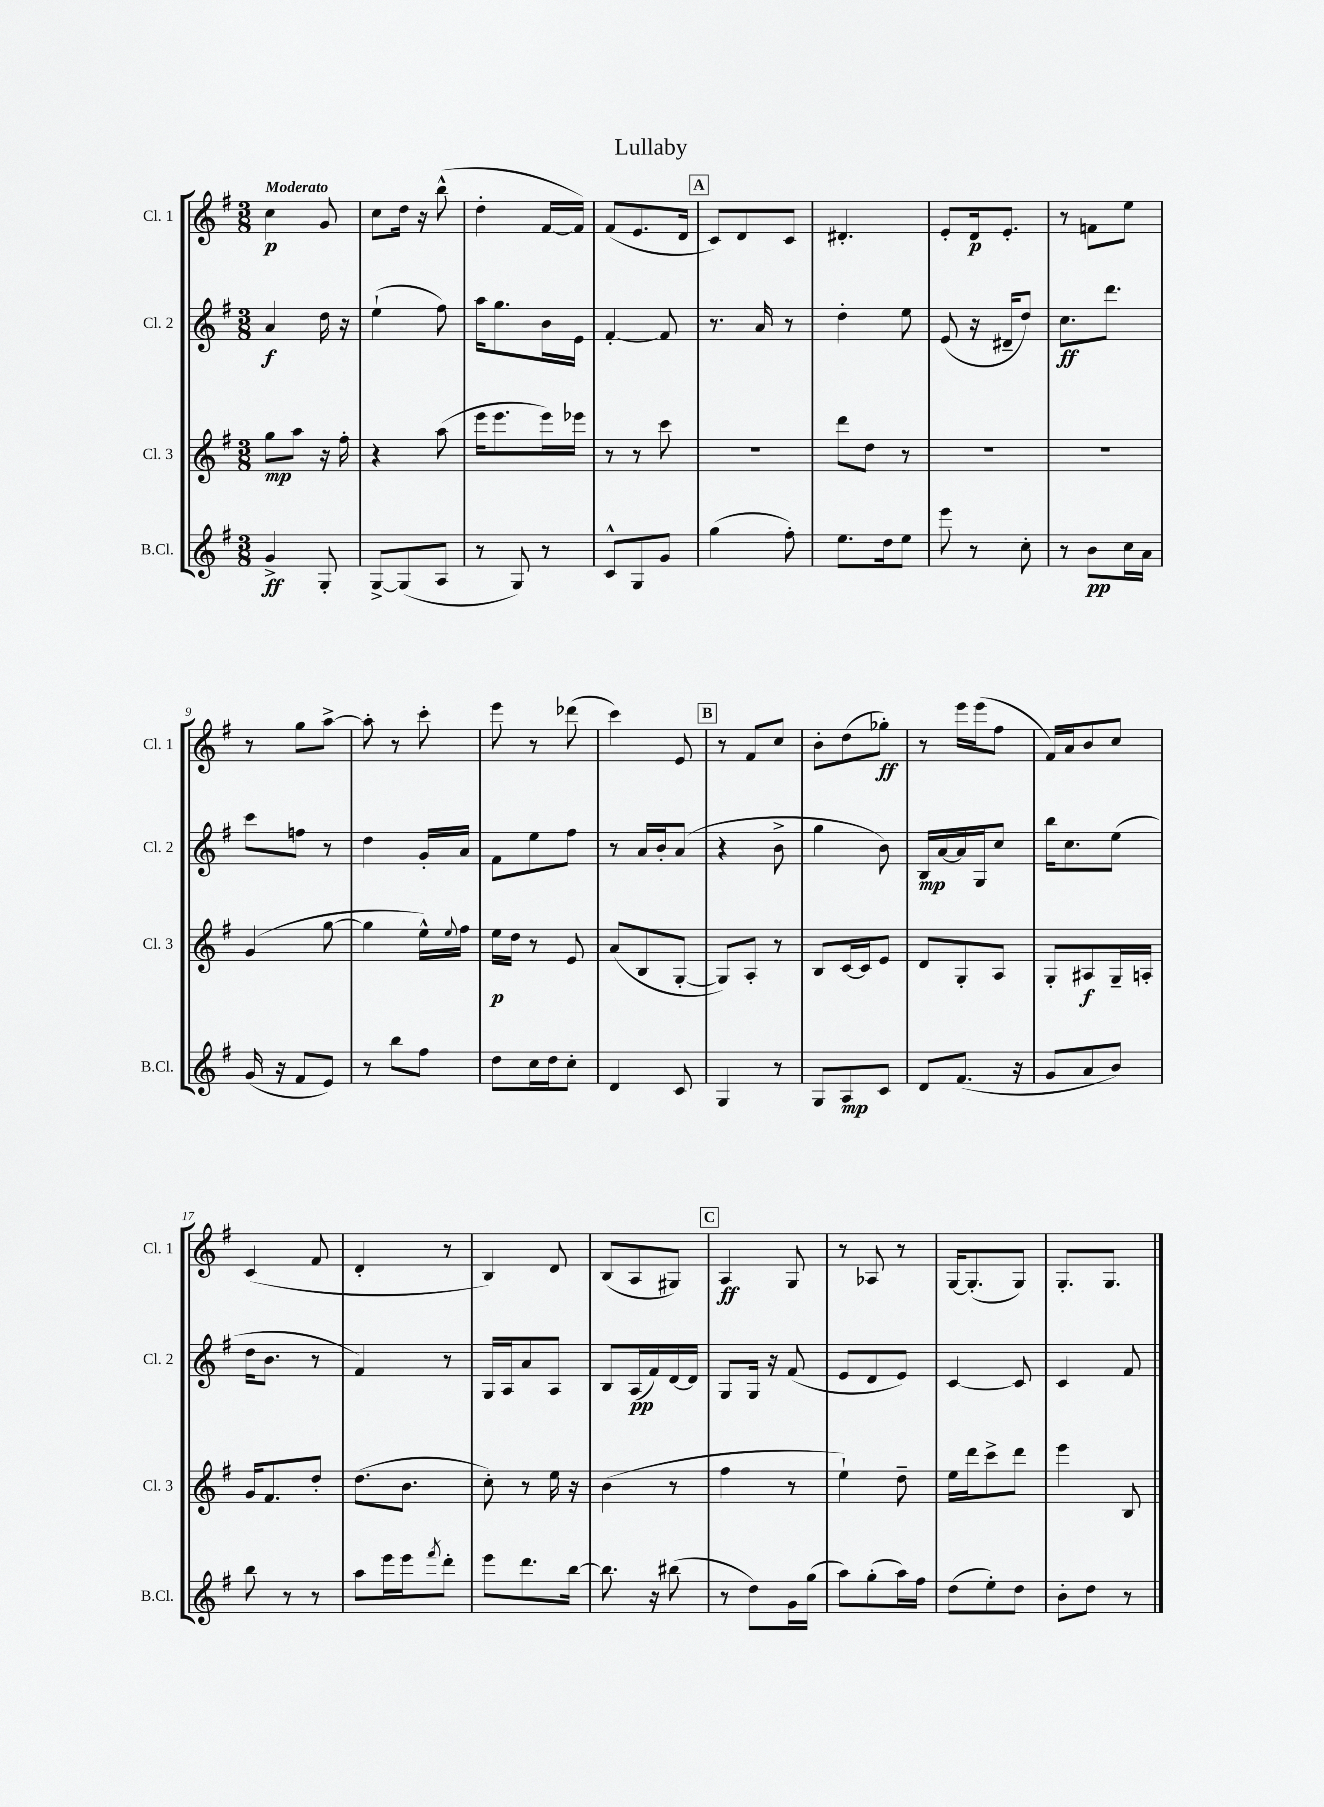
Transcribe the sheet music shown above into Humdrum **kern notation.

**kern	**kern	**kern	**kern
*staff4	*staff3	*staff2	*staff1
*clefG2	*clefG2	*clefG2	*clefG2
*k[f#]	*k[f#]	*k[f#]	*k[f#]
*M3/8	*M3/8	*M3/8	*M3/8
4g^/	8gg\L	4a/	4cc\
.	8aa\J	.	.
8G'/	16r	16dd\	8g/
.	16ff#'\	16r	.
=	=	=	=
[8G^/L	4r	(4ee`\	8cc\L
(8G/]	.	.	16dd\Jk
.	.	.	16r
8A/J	(8aa\	8ff#\)	(8bb^^\
=	=	=	=
8r	16eee\LK	16aa\LK	4dd'\
.	8.eee\	8.gg\	.
8G/)	.	.	.
8r	16eee\L)	16b\L	[16f#/LL
.	16eee-\JJ	16e\JJ	16f#/]JJ)
=	=	=	=
8c^^/L	8r	[4f#'/	(8f#/L
8G/	8r	.	8.e/
8g/J	8ccc\	8f#/]	.
.	.	.	16d/Jk
=	=	=	=
(4gg\	4.r	8.r	8c/L)
.	.	.	8d/
.	.	16a/	.
8ff#'\)	.	8r	8c/J
=	=	=	=
8.ee\L	8ddd\L	4dd'\	4.d#'/
.	8dd\J	.	.
16dd\k	.	.	.
8ee\J	8r	8ee\	.
=	=	=	=
8eee\	4.r	(8e/	8e'/L
8r	.	16r	16d/k
.	.	16d#~/LK	8.e'/J
8cc'\	.	8dd/J)	.
=	=	=	=
8r	4.r	8.cc\L	8r
8b\L	.	.	8f\L
.	.	8.ddd\J	.
16cc\L	.	.	8ee\J
16a\JJ	.	.	.
=	=	=	=
(16g/	(4g/	8ccc\L	8r
16r	.	.	.
8f#/L	.	8ff\J	8gg\L
8e/J)	[8gg\	8r	[8aa^\J
=	=	=	=
8r	4gg\]	4dd\	8aa'\]
8bb\L	.	.	8r
8ff#\J	16ee^^\LL)	16g'/LL	8ccc'\
.	8qqee/	.	.
.	16ff#\JJ	16a/JJ	.
=	=	=	=
8dd\L	16ee\LL	8f#\L	8eee\
.	16dd\JJ	.	.
16cc\L	8r	8ee\	8r
16dd\J	.	.	.
8cc'\J	8e/	8ff#\J	(8ddd-\
=	=	=	=
4d/	(8a/L	8r	4ccc\)
.	8B/	16a/LL	.
.	.	16b'/J	.
8c/	[8G'/J	(8a/J	8e/
=	=	=	=
4G/	8G/]L)	4r	8r
.	8A'/J	.	8f#/L
8r	8r	8b^\	8cc/J
=	=	=	=
8G/L	8B/L	4gg\	8b'\L
8A/	[16c/L	.	(8dd\
.	16c/]J	.	.
8c/J	8e/J	8b\)	8gg-'\J)
=	=	=	=
8d/L	8d/L	16B/LL	8r
.	.	[16a/	.
(8.f#/J	8G'/	16a/]	16eee\LL
.	.	16G/J	(16eee\J
.	8A/J	8cc/J	8ff#\J
16r	.	.	.
=	=	=	=
8g/L	8G'/L	16bb\LK	16f#/LL)
.	.	8.cc\	16a/J
8a/	8A#/	.	8b/
8b/J)	16G~/L	(8ee\J	8cc/J
.	16A'/JJ	.	.
=	=	=	=
8bb\	16g/LK	16dd\LK	(4c/
.	8.f#/	8.b\J	.
8r	.	.	.
8r	8dd'/J	8r	8f#/
=	=	=	=
8aa\L	(8.dd\L	4f#/)	4d'/
16eee\L	.	.	.
16eee\J	8.b\J	.	.
8qfff#/	.	.	.
8ddd'\J	.	8r	8r
=	=	=	=
8eee\L	8cc'\)	16G/LL	4B/)
.	.	16A/J	.
8.ddd\	8r	8a/	.
.	16ee\	8A/J	8d/
[16bb\Jk	16r	.	.
=	=	=	=
8.bb\]	(4b\	8B/L	(8B/L
.	.	(16A/L	8A/
16r	.	16f#/)	.
(8bb#\	8r	[16d/	8G#/J)
.	.	16d/]JJ	.
=	=	=	=
8r	4ff#\	8G/L	4A/
8dd\L)	.	16G/Jk	.
.	.	16r	.
16g\L	8r	(8f#/	8G/
(16gg\JJ	.	.	.
=	=	=	=
8aa\L)	4ee`\)	8e/L	8r
(8gg'\	.	8d/	8A-/
16aa\L)	8dd~\	8e/J)	8r
16ff#\JJ	.	.	.
=	=	=	=
(8dd\L	16ee\LL	[4c/	[16G/LK
.	16ddd\J	.	(8.G'/]
8ee'\)	8ccc^\	.	.
8dd\J	8ddd\J	8c/]	8G/J)
=	=	=	=
8b'\L	4eee\	4c/	8.G'/L
8dd\J	.	.	.
.	.	.	8.G/J
8r	8B/	8f#/	.
==	==	==	==
*-	*-	*-	*-
